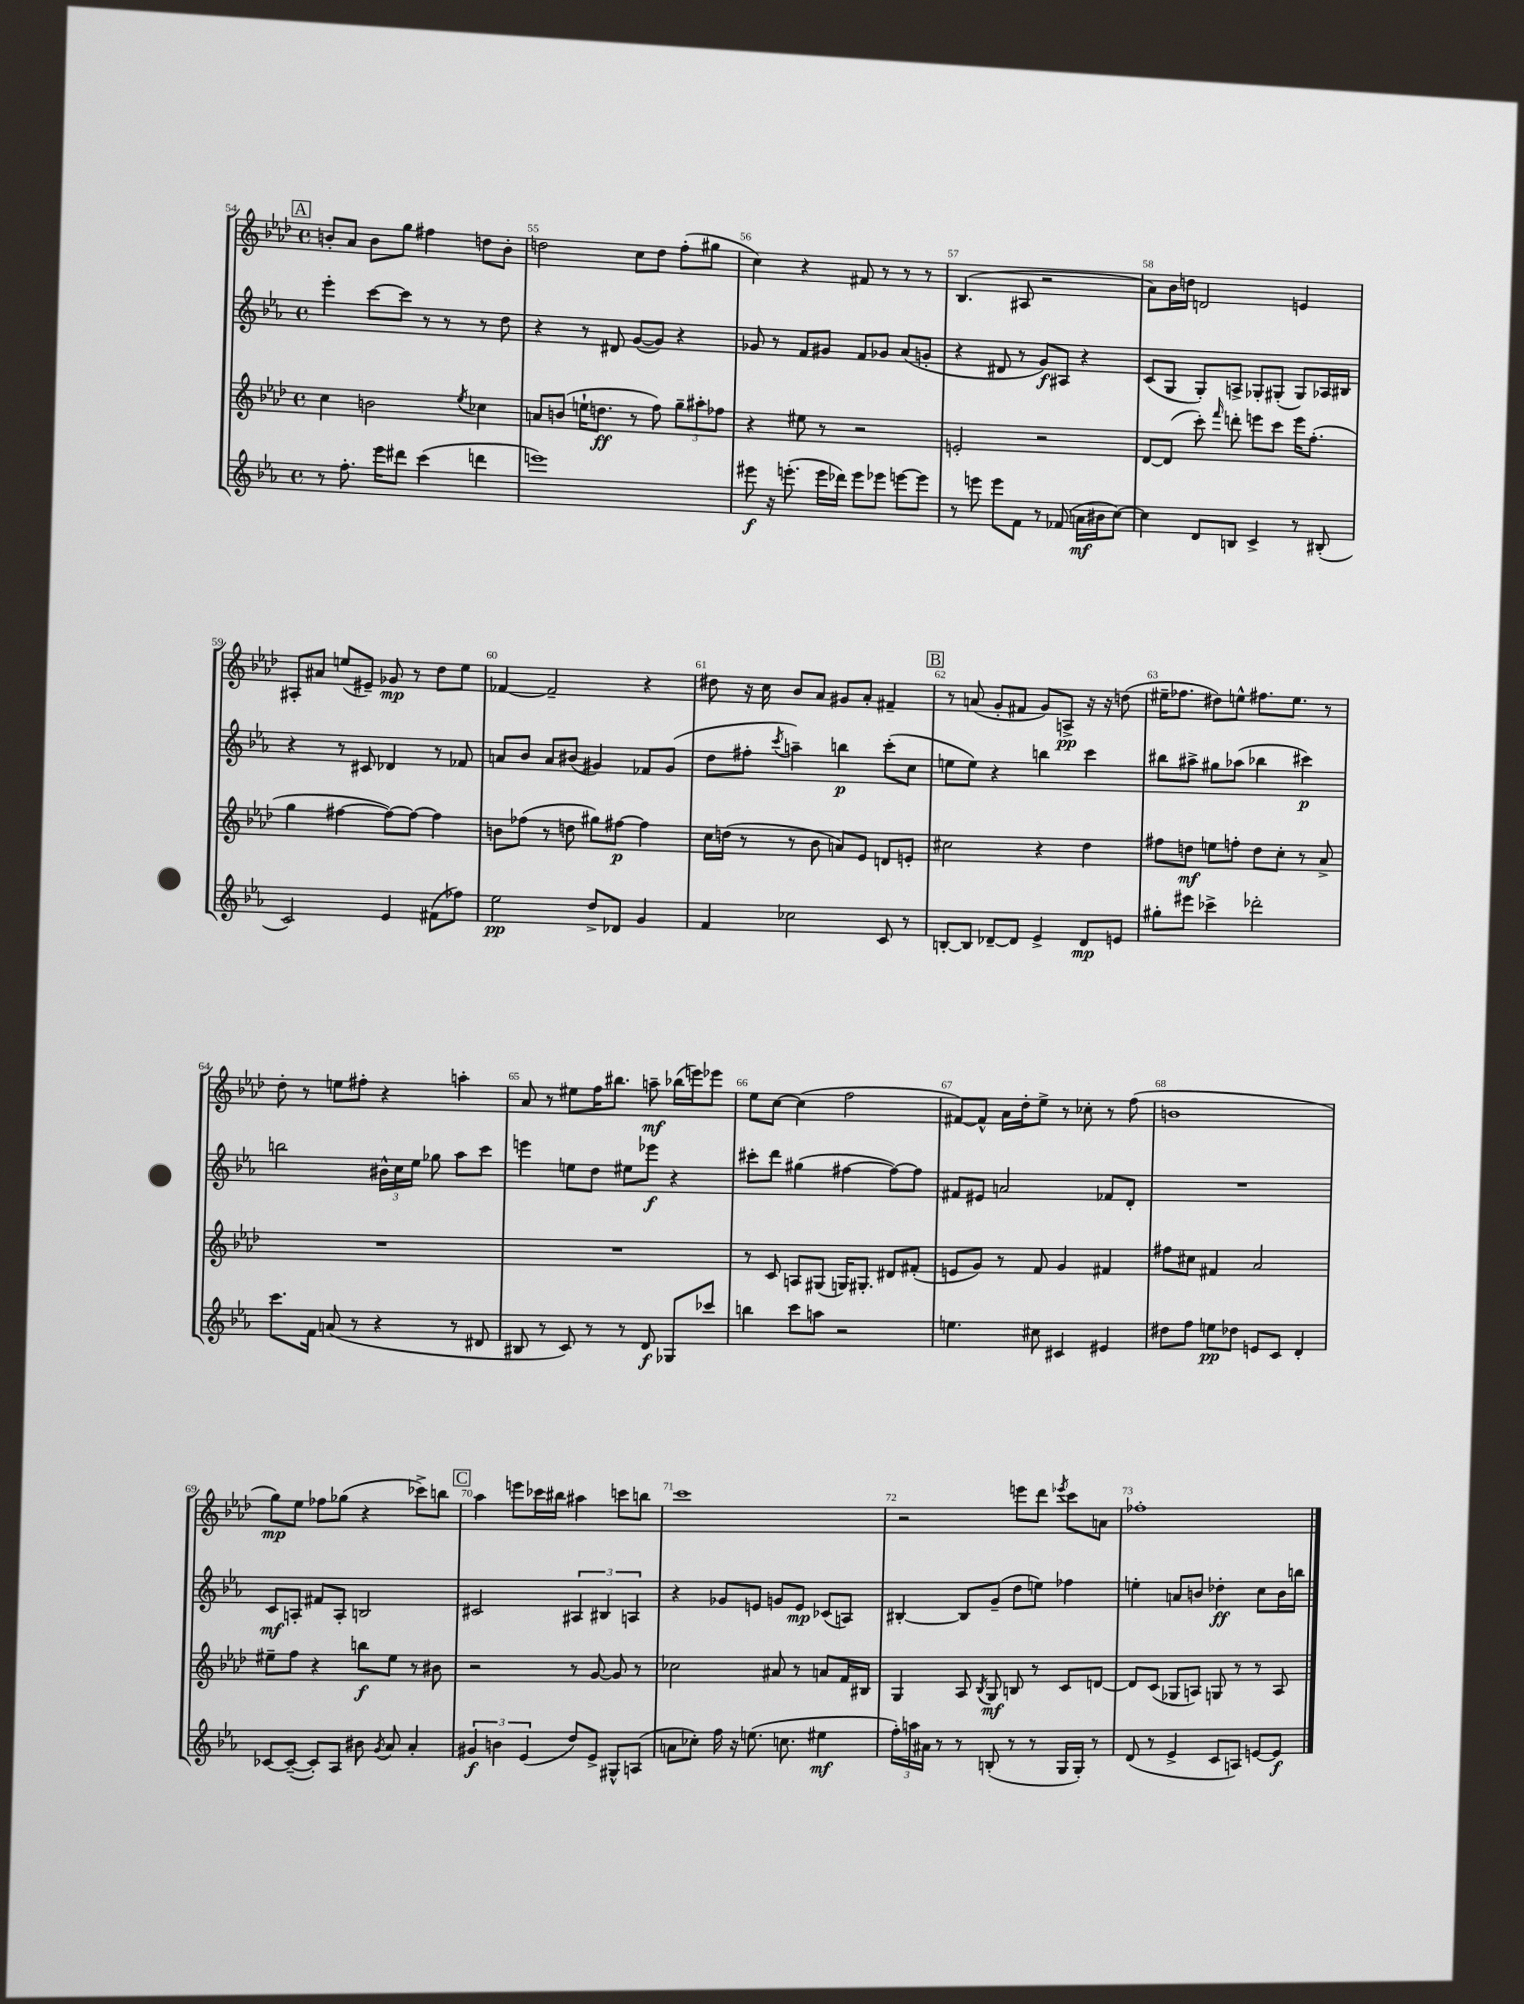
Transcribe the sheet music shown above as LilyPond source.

<<
\new StaffGroup <<
\new Staff = "s0" {
    \clef treble \key aes \major \defaultTimeSignature \time 4/4
    \autoBeamOff \mark \markup { \box "A" } b'8[-. aes'8] b'8[ g''8] fis''4 d''8[ b'8]-. |
    d''2 c''8[ d''8] f''8[-.( gis''8] |
    c''4) r4 fis'8 r8 r8 r8 |
    bes4.( ais8 r2 |
    aes'8[) bes'16 d''16] d'2 e'4 |
    ais8[-. ais'8] e''8[( eis'8]--) ges'8\mp r8 des''8[ e''8] |
    fes'4~ fes'2-- r4 |
    dis''8 r16 c''16 bes'8[ aes'8] gis'8[ aes'8]-. fis'4-- |
    \mark \markup { \box "B" } r8 a'8( g'8[-. fis'8] g'8[) a8]->\pp r16 r16 d''8( |
    eis''16[-- fes''8.] dis''8[) e''8]-^ fis''8.[ e''8.] r8 |
    des''8-. r8 e''8[ fis''8]-. r4 a''4-. |
    aes'8 r8 eis''8[ f''16 bis''8.] a''8--\mf bes''16[( e'''16) ees'''8] |
    ees''8[ c''8]~ c''4( f''2 |
    fis'8[~) fis'8]-^ aes'16[ des''16-. ees''8]-> r8 ces''8-. r8 f''8( |
    b'1 |
    g''8[\mp) ees''8] fes''8[ ges''8]( r4 ces'''8[->) b''8] |
    \mark \markup { \box "C" } aes''4 e'''8[ ces'''16 bis''16] ais''4 c'''8[ b''8] |
    c'''1 |
    r2 e'''8[ des'''8] \acciaccatura { ees'''8 } c'''8[ a'8] |
    fes''1-. \bar "|." |
}
\new Staff = "s1" {
    \clef treble \key ees \major \defaultTimeSignature \time 4/4
    \autoBeamOff \mark \markup { \box "A" } ees'''4-. c'''8[~ c'''8] r8 r8 r8 d''8 |
    r4 r8 dis'8 g'8[~( g'8]) r4 |
    ges'8 r8 f'8[ gis'8] f'8[ ges'8] aes'8[( g'8]-. |
    r4 dis'8 r8 g'8[\f) ais8] r4 |
    c'8[( g8] g8[-.) a8]-> ges8[-. gis8]-.( gis8[) aes16 bis16] |
    r4 r8 cis'8 des'4 r8 fes'8 |
    a'8[ bes'8] a'8[ bis'8]( gis'4) fes'8[ gis'8]( |
    d''8[ fis''8]-. \acciaccatura { c'''8 } a''4--) b''4\p c'''8[-.( c''8] |
    \mark \markup { \box "B" } e''8[ e''8]) r4 b''4 c'''4 |
    bis''8[ ais''8]-> gis''8[ aes''8]( bes''4 cis'''4\p) |
    b''2 \tuplet 3/2 { bis'16[-^ c''16 ees''16] } ges''8 aes''8[ c'''8] |
    e'''4 e''8[ d''8] eis''8[ ees'''8]\f r4 |
    cis'''8[-. d'''8] gis''4( fis''4~ fis''8[~) fis''8] |
    fis'8[ eis'8] a'2 fes'8[ d'8]-. |
    R1 |
    c'8[\mf a8]-. fis'8[ a8]-. b2 |
    \mark \markup { \box "C" } cis'2 \tuplet 3/2 { ais4 bis4 a4 } |
    r4 ges'8[ e'8] g'8[ e'8]\mp ces'8[( a8]) |
    bis4~-. bis8[ g'8]--( d''8[ e''8]) fes''4 |
    e''4-. a'8[ b'8] des''4-.\ff c''8[ b'16 b''16] \bar "|." |
}
\new Staff = "s2" {
    \clef treble \key aes \major \defaultTimeSignature \time 4/4
    \autoBeamOff \mark \markup { \box "A" } c''4 b'2 \acciaccatura { ees''8 } ces''4 |
    a'8[ b'8]( e''16[-! d''8.]\ff r8 f''8) \tuplet 3/2 { g''8[-- ais''8-. fes''8] } |
    r4 eis''8 r8 r2 |
    e'2-. r2 |
    des'8[~ des'8]( c'''8-.) \grace { f'''16 } d'''8-. e'''8[ c'''8] e'''16[ f''8.]-.( |
    g''4 fis''4~ fis''8[~) fis''8]~ fis''4 |
    b'8[ fes''8]( r8 d''8 gis''8[) fis''8]~\p fis''4 |
    c''16[ d''16]( r8 r8 bes'8 a'8[) ees'8] d'8[ e'8]-. |
    \mark \markup { \box "B" } cis''2 r4 des''4 |
    fis''8[ d''8]\mf e''8[ f''8]-. d''8[ c''8]-. r8 aes'8-> |
    R1 |
    R1 |
    r8 c'8 a8[ gis8]( g16[) gis8.]-. dis'8[ fis'8]-.( |
    e'8[ g'8]) r8 f'8 g'4 fis'4 |
    fis''8[ cis''8] fis'4 aes'2 |
    eis''8[-- f''8] r4 b''8[\f eis''8] r8 bis'8 |
    \mark \markup { \box "C" } r2 r8 g'8~ g'8 r8 |
    ces''2 ais'8 r8 a'8[ f'16 bis16] |
    g4 aes8 \acciaccatura { bes8 } g8\mf b8 r8 c'8[ d'8]~ |
    d'8[ c'8]( ges8[ a8]) g8 r8 r8 a8 \bar "|." |
}
\new Staff = "s3" {
    \clef treble \key ees \major \defaultTimeSignature \time 4/4
    \autoBeamOff \mark \markup { \box "A" } r8 f''8.-. ees'''16[ dis'''8] c'''4( d'''4 |
    e'''1) |
    eis'''8\f r16 e'''8.-.( e'''16[ des'''16]) e'''8[ ees'''8] e'''8[~ e'''8] |
    r8 e'''8 e'''8[ f'8] r8 fes'8( a'16[\mf bis'16 c''8]~) |
    c''4 d'8[ b8] c'4-> r8 bis8-.( |
    c'2) ees'4 fis'8[( fes''8]) |
    ees''2\pp d''8[-> des'8] g'4 |
    f'4 ces''2 c'8 r8 |
    \mark \markup { \box "B" } b8[~-. b8] des'8[~-- des'8] ees'4-> des'8[\mp e'8] |
    gis''8[-. eis'''8] ces'''4-> des'''2-. |
    c'''8.[ f'16] a'8( r8 r4 r8 dis'8 |
    bis8 r8 c'8) r8 r8 d'8\f ges8[ ces'''8] |
    b''4 c'''8[ a''8] r2 |
    e''4. cis''8 cis'4 eis'4 |
    dis''8[ f''8] e''8[\pp des''8] e'8[ c'8] d'4-. |
    ces'8[~ ces'8]~--( ces'8[-.) aes8] bis'8 \acciaccatura { g'8 } aes'8 aes'4-. |
    \mark \markup { \box "C" } \tuplet 3/2 { gis'4\f b'4 ees'4( } d''8[) ees'8]-> gis8[-^ a8]( |
    a'8[ ces''8]-.) f''16 r16 e''8.( c''8. eis''4\mf |
    \tuplet 3/2 { f''16[-.) a''16 ais'16] } r8 r8 b8-.( r8 r8 g16[ g16]-.) r8 |
    d'8( r8 ees'4-> c'8[ a8]) e'8[~ e'8]\f \bar "|." |
}
>>
>>
\layout { \context { \Score currentBarNumber = #54 \override BarNumber.break-visibility = ##(#f #t #t) barNumberVisibility = #all-bar-numbers-visible } }
